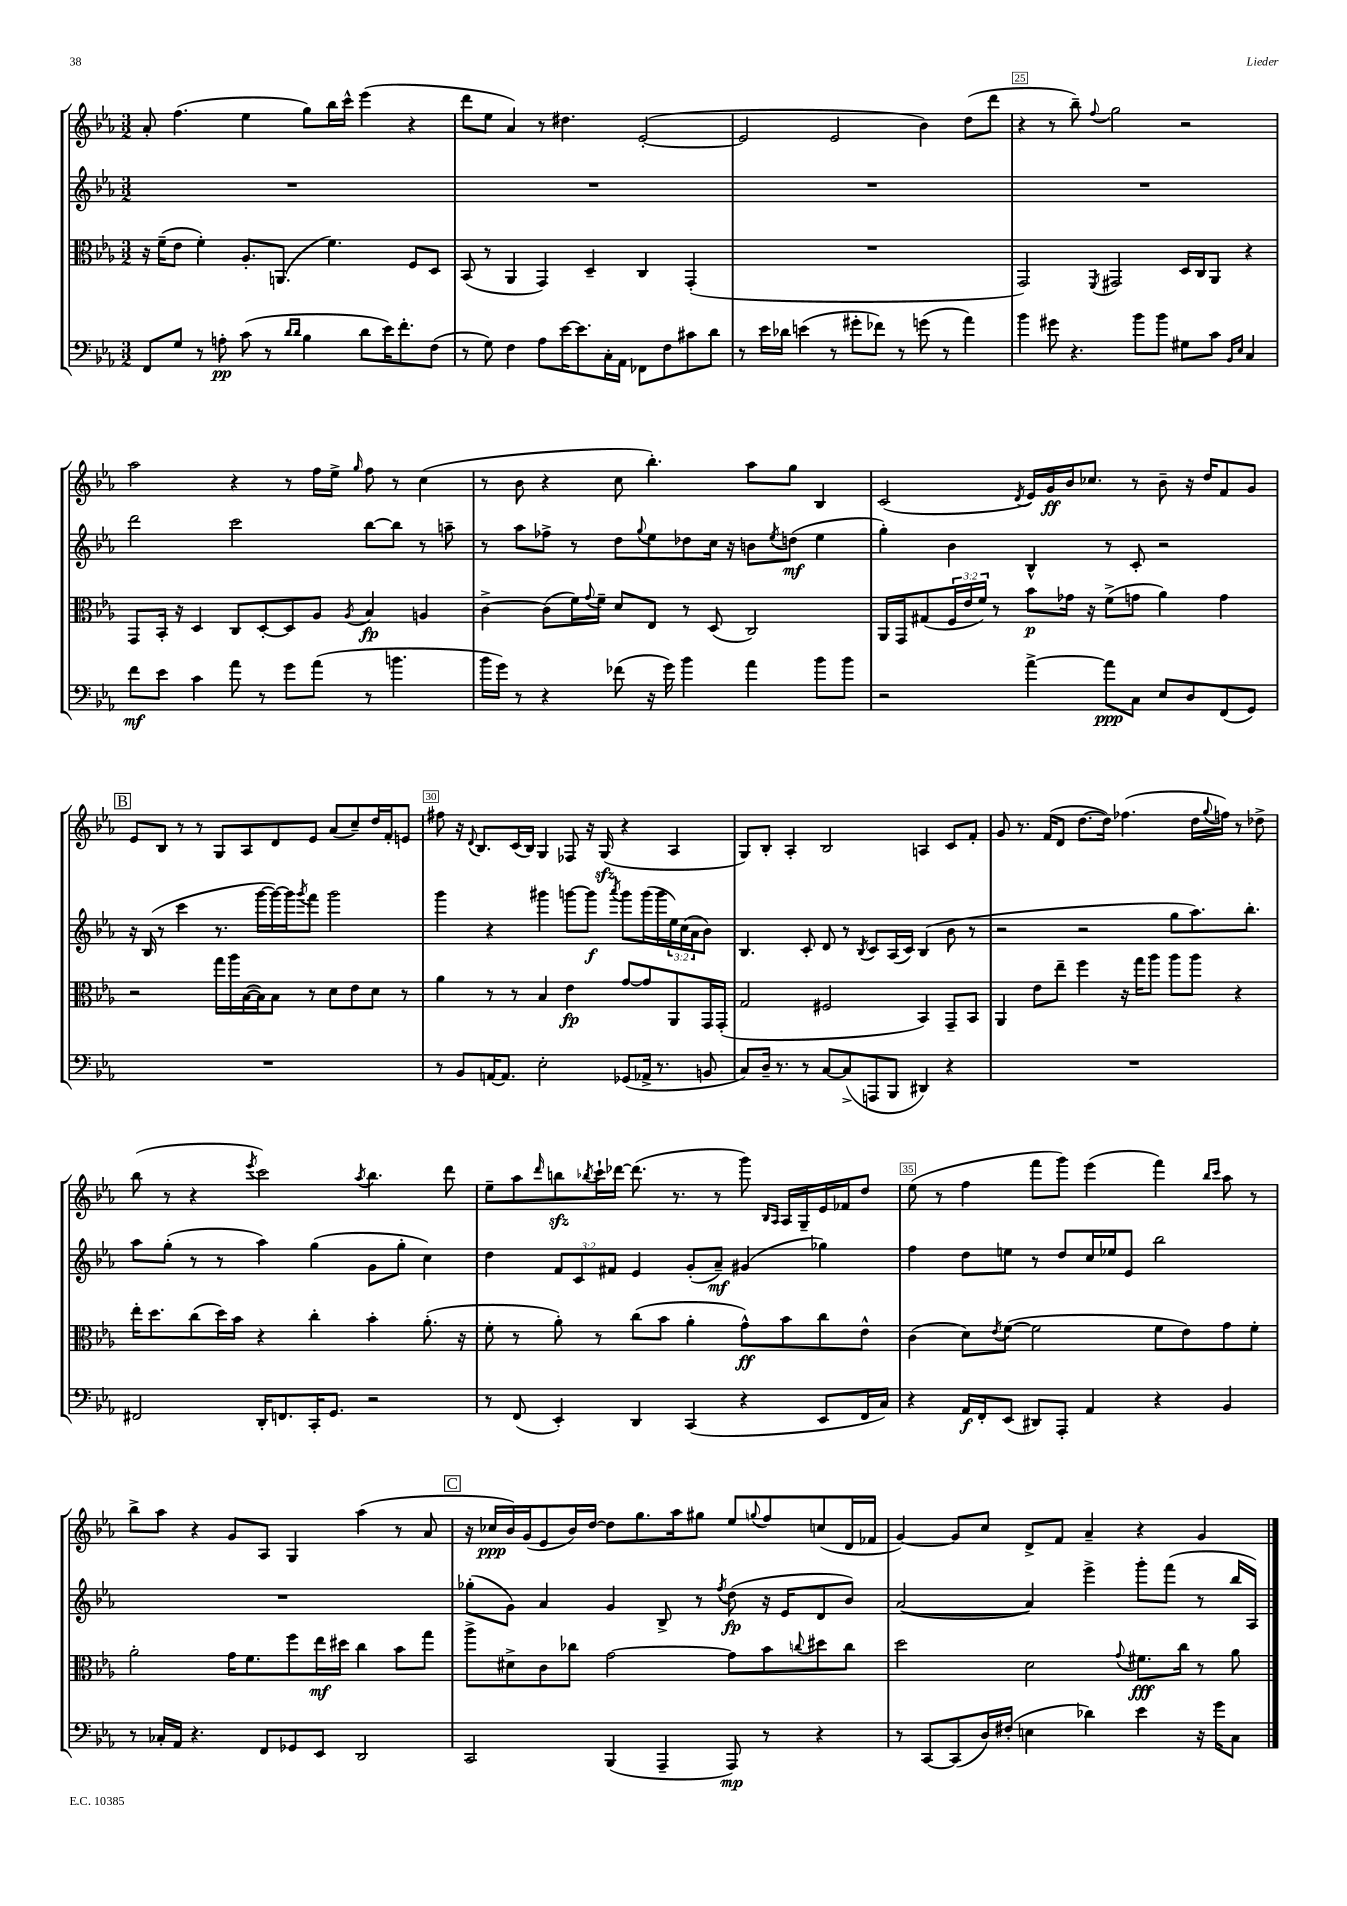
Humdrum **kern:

**kern	**dynam	**kern	**dynam	**kern	**dynam	**kern	**dynam
*part4	*part4	*part3	*part3	*part2	*part2	*part1	*part1
*staff4	*staff4	*staff3	*staff3	*staff2	*staff2	*staff1	*staff1
*clefF4	*	*clefC3	*	*clefG2	*	*clefG2	*
*k[b-e-a-]	*	*k[b-e-a-]	*	*k[b-e-a-]	*	*k[b-e-a-]	*
*M3/2	*	*M3/2	*	*M3/2	*	*M3/2	*
=22	=22	=22	=22	=22	=22	=22	=22
8FF/L	.	16r	.	1.r	.	8a-'/	.
.	.	(16f~\KL	.	.	.	.	.
8G/J	.	8e-\J	.	.	.	(4.ff\	.
8r	.	4f'\)	.	.	.	.	.
8An'\	pp	.	.	.	.	.	.
(8c\	.	8.A-'/L	.	.	.	4ee-\	.
8r	.	.	.	.	.	.	.
.	.	(8.AAn/J	.	.	.	.	.
16qqd/LL	.	.	.	.	.	.	.
16qqd/JJ	.	.	.	.	.	.	.
4B-\	.	.	.	.	.	8gg\L)	.
.	.	4.f\)	.	.	.	16bb-\L	.
.	.	.	.	.	.	16ccc^^\JJ	.
8d\L	.	.	.	.	.	(4eee-\	.
16e-\K)	.	.	.	.	.	.	.
8.f'\	.	.	.	.	.	.	.
.	.	8F/L	.	.	.	4r	.
(8F\J	.	8D/J	.	.	.	.	.
=23	=23	=23	=23	=23	=23	=23	=23
8r	.	(8BB-/	.	1.r	.	8ddd\L	.
8G\)	.	8r	.	.	.	8ee-\J	.
4F\	.	4AA-/	.	.	.	4a-/)	.
8A-\L	.	4GG/)	.	.	.	8r	.
[16e-\K	.	.	.	.	.	4.dd#X\	.
8.e-\]	.	.	.	.	.	.	.
.	.	4D~/	.	.	.	.	.
16C'\L	.	.	.	.	.	.	.
16AA-\JJ	.	.	.	.	.	.	.
8FF-X\L	.	4C/	.	.	.	([2e-'/	.
8F\	.	.	.	.	.	.	.
8c#X\	.	(4GG'/	.	.	.	.	.
8d\J	.	.	.	.	.	.	.
=24	=24	=24	=24	=24	=24	=24	=24
8r	.	1.r	.	1.r	.	2e-/]	.
16e-\LL	.	.	.	.	.	.	.
16d-X\JJ	.	.	.	.	.	.	.
(4en\	.	.	.	.	.	.	.
8r	.	.	.	.	.	2e-/	.
8g#X'\L	.	.	.	.	.	.	.
8f-X\J)	.	.	.	.	.	.	.
8r	.	.	.	.	.	.	.
(8gn\	.	.	.	.	.	4b-\)	.
8r	.	.	.	.	.	.	.
4a-\)	.	.	.	.	.	(8dd\L	.
.	.	.	.	.	.	8ddd\J	.
=25	=25	=25	=25	=25	=25	=25	=25
4b-\	.	2GG/)	.	1.r	.	4r	.
8g#X\	.	.	.	.	.	8r	.
4.r	.	.	.	.	.	8bb-~\)	.
.	.	8qFF/	.	.	.	8qqff/	.
.	.	2GG#X/	.	.	.	2gg\	.
8b-\L	.	.	.	.	.	.	.
8b-\J	.	.	.	.	.	.	.
8G#X\L	.	16D/LL	.	.	.	2r	.
.	.	16C/J	.	.	.	.	.
8c\J	.	8AA-/J	.	.	.	.	.
16qqBB-/LL	.	.	.	.	.	.	.
16qqE-/JJ	.	.	.	.	.	.	.
4C/	.	4r	.	.	.	.	.
!!LO:LB:g=z
=26	=26	=26	=26	=26	=26	=26	=26
8f\L	mf	8GG/L	.	2ddd\	.	2aa-\	.
8e-\J	.	16BB-'/Jk	.	.	.	.	.
.	.	16r	.	.	.	.	.
4c\	.	4D/	.	.	.	.	.
8a-\	.	8C/L	.	2ccc\	.	4r	.
8r	.	[8D'/	.	.	.	.	.
8g\L	.	8D/]	.	.	.	8r	.
(8a-\J	.	8A-/J	.	.	.	16ff\LL	.
.	.	.	.	.	.	16ee-^\JJ	.
.	.	8qA-/	.	.	.	16qqgg/	.
8r	.	4B-/	fp	[8bb-\L	.	8ff\	.
4.bn\	.	.	.	8bb-\J]	.	8r	.
.	.	4An/	.	8r	.	(4cc\	.
.	.	.	.	8aan~\	.	.	.
=27	=27	=27	=27	=27	=27	=27	=27
16b-\LL	.	[4c^\	.	8r	.	8r	.
16g\JJ)	.	.	.	.	.	.	.
8r	.	.	.	8aa-\L	.	8b-\	.
4r	.	(8c\L]	.	8ff-X^\J	.	4r	.
.	.	16f\L)	.	8r	.	.	.
.	.	8qqg/	.	.	.	.	.
.	.	16f~\JJ	.	.	.	.	.
(8f-X\	.	8d/L	.	8dd\L	.	8cc\	.
.	.	.	.	8qqgg/	.	.	.
16r	.	8E-/J	.	8ee-\	.	4.bb-'\)	.
16g\)	.	.	.	.	.	.	.
4b-\	.	8r	.	8dd-X\	.	.	.
.	.	(8D/	.	16cc\Jk	.	.	.
.	.	.	.	16r	.	.	.
4a-\	.	2C/)	.	8bn\L	.	8aa-\L	.
.	.	.	.	8qee-/	.	.	.
.	.	.	.	(8ddn\J	mf	8gg\J	.
8b-\L	.	.	.	4ee-\	.	4B-/	.
8b-\J	.	.	.	.	.	.	.
=28	=28	=28	=28	=28	=28	=28	=28
2r	.	16AA-/LL	.	4gg'\)	.	(2c/	.
.	.	16GG/J	.	.	.	.	.
.	.	(8G#X/	.	.	.	.	.
.	.	24F/L	.	4b-\	.	.	.
.	.	24e-/	.	.	.	.	.
.	.	24f/JJ)	.	.	.	.	.
.	.	8r	.	.	.	.	.
.	.	.	.	.	.	8qd/	.
[4a-^\	.	8b-\L	p	4B-^^/	.	16e-/LL)	.
.	.	.	.	.	.	16g/	ff
.	.	16g-X\Jk	.	.	.	16b-/J	.
.	.	16r	.	.	.	8.cc-X/J	.
8a-\L]	ppp	(8f^\L	.	8r	.	.	.
8C\J	.	8gn\J	.	8c'/	.	8r	.
8E-/L	.	4a-\)	.	2r	.	8b-~\	.
8D/	.	.	.	.	.	16r	.
.	.	.	.	.	.	16dd/KL	.
(8FF/	.	4g\	.	.	.	8f/	.
8GG/J)	.	.	.	.	.	8g/J	.
!!LO:LB:g=z
!!LO:REH:place=s1:t=B
=29	=29	=29	=29	=29	=29	=29	=29
1.r	.	2r	.	16r	.	8e-/L	.
.	.	.	.	(16B-/	.	.	.
.	.	.	.	8r	.	8B-/J	.
.	.	.	.	4ccc\	.	8r	.
.	.	.	.	.	.	8r	.
.	.	16gg\LL	.	8.r	.	8G/L	.
.	.	16aa-\	.	.	.	.	.
.	.	([16B-\	.	.	.	8A-/	.
.	.	16B-\J])	.	[16ggg\LL	.	.	.
.	.	8B-\J	.	16ggg\_)	.	8d/	.
.	.	.	.	16ggg\J]	.	.	.
.	.	.	.	8qggg/	.	.	.
.	.	8r	.	8fff\J	.	8e-/J	.
.	.	8d\L	.	2ggg\	.	(8a-/L	.
.	.	8e-\	.	.	.	8cc~/)	.
.	.	8d\J	.	.	.	16dd/L	.
.	.	.	.	.	.	16f'/J	.
.	.	8r	.	.	.	8en/J	.
=30	=30	=30	=30	=30	=30	=30	=30
8r	.	4a-\	.	4ggg\	.	8ff#X\	.
8BB-/L	.	.	.	.	.	16r	.
.	.	.	.	.	.	8qqd/	.
.	.	.	.	.	.	8.B-/L	.
[16AAn/K	.	8r	.	4r	.	.	.
8.AA/J]	.	.	.	.	.	.	.
.	.	8r	.	.	.	(16c/L	.
.	.	.	.	.	.	16B-/JJ)	.
2E-'\	.	4B-/	.	4ggg#X\	.	4G/	.
.	.	4e-\	fp	[8gggn\L	.	8F-X/	.
.	.	.	.	8ggg\J]	f	16r	.
.	.	.	.	.	.	(16Gzz/	.
.	.	.	.	8qaaa-/	.	.	.
(8GG-X/L	.	[8g/L	.	8ggg\L	.	4r	.
16AA-X^/Jk	.	8g/]	.	(16ggg\L	.	.	.
8.r	.	.	.	16ggg\	.	.	.
.	.	8AA-/	.	24ee-\)	.	4A-/	.
.	.	.	.	(24cc\	.	.	.
.	.	.	.	24a-\J	.	.	.
8BBn/	.	16GG/L	.	8b-\J)	.	.	.
.	.	(16GG'/JJ	.	.	.	.	.
=31	=31	=31	=31	=31	=31	=31	=31
8C/L)	.	2G/	.	4.B-/	.	8G/L)	.
16D~/Jk	.	.	.	.	.	8B-'/J	.
8.r	.	.	.	.	.	.	.
.	.	.	.	.	.	4A-'/	.
8r	.	.	.	8c'/	.	.	.
[8C/L	.	2F#X/	.	8d/	.	2B-/	.
(8C^/]	.	.	.	8r	.	.	.
.	.	.	.	8qB-/	.	.	.
8AAAn/	.	.	.	8c/L	.	.	.
8BBB-/J	.	.	.	(16A-/L	.	.	.
.	.	.	.	16c/JJ)	.	.	.
4DD#X/)	.	4BB-/)	.	(4B-/	.	4An/	.
4r	.	8GG~/L	.	8b-\	.	8c/L	.
.	.	8BB-/J	.	8r	.	8f'/J	.
=32	=32	=32	=32	=32	=32	=32	=32
1.r	.	4AA-/	.	2r	.	8g/	.
.	.	.	.	.	.	8.r	.
.	.	8e-\L	.	.	.	.	.
.	.	.	.	.	.	(16f/KL	.
.	.	8ee-~\J	.	.	.	8d/J	.
.	.	4ff\	.	2r	.	[8.dd\L	.
.	.	.	.	.	.	16dd\Jk])	.
.	.	16r	.	.	.	(4.ff-X\	.
.	.	16gg\KL	.	.	.	.	.
.	.	8aa-\J	.	.	.	.	.
.	.	8aa-\L	.	8gg\L	.	.	.
.	.	8aa-\J	.	8.aa-\)	.	16dd\LL	.
.	.	.	.	.	.	8qqgg/	.
.	.	.	.	.	.	16ffn\JJ)	.
.	.	4r	.	.	.	8r	.
.	.	.	.	8.bb-'\J	.	.	.
.	.	.	.	.	.	8dd-X^\	.
!!LO:LB:g=z
=33	=33	=33	=33	=33	=33	=33	=33
2FF#X/	.	16ee-'\KL	.	8aa-\L	.	(8bb-\	.
.	.	8.dd\	.	.	.	.	.
.	.	.	.	(8gg'\J	.	8r	.
.	.	(8cc\	.	8r	.	4r	.
.	.	16dd\L)	.	8r	.	.	.
.	.	16b-\JJ	.	.	.	.	.
.	.	.	.	.	.	8qeee-/	.
16DD'/KL	.	4r	.	4aa-\)	.	2ccc\)	.
8.FFn/	.	.	.	.	.	.	.
16CC'/K	.	4cc'\	.	(4gg\	.	.	.
8.GG/J	.	.	.	.	.	.	.
.	.	.	.	.	.	8qaa-/	.
2r	.	4b-'\	.	8g\L	.	4.bb-\	.
.	.	.	.	8gg'\J	.	.	.
.	.	(8.a-'\	.	4cc\)	.	.	.
.	.	.	.	.	.	8ddd\	.
.	.	16r	.	.	.	.	.
=34	=34	=34	=34	=34	=34	=34	=34
8r	.	8f'\	.	4dd\	.	8ee-~\L	.
(8FF/	.	8r	.	.	.	8aa-\	.
.	.	.	.	.	.	16qqddd/	.
4EE-'/)	.	8a-'\)	.	12f/L	.	8bbnzz\	.
.	.	.	.	12c/	.	.	.
.	.	.	.	.	.	8qbb-X/	.
.	.	8r	.	.	.	16ccc`\L	.
.	.	.	.	12f#X/J	.	.	.
.	.	.	.	.	.	[16ddd-X\JJ	.
4DD/	.	(8cc\L	.	4e-/	.	(8.ddd-\]	.
.	.	8b-\J	.	.	.	.	.
.	.	.	.	.	.	8.r	.
(4CC/	.	4a-'\	.	(8g'/L	.	.	.
.	.	.	.	8a-~/J)	mf	8r	.
4r	.	8g^^\L)	ff	(4g#X/	.	8ggg\)	.
.	.	.	.	.	.	16qqB-/LL	.
.	.	.	.	.	.	16qqA-/JJ	.
.	.	8b-\	.	.	.	16A-/LL	.
.	.	.	.	.	.	16G~/	.
8EE-/L	.	8cc\	.	4gg-X\)	.	16e-/	.
.	.	.	.	.	.	16f-X/J	.
16FF/L	.	8e-^^\J	.	.	.	8dd/J	.
16C/JJ)	.	.	.	.	.	.	.
=35	=35	=35	=35	=35	=35	=35	=35
4r	.	(4c\	.	4ff\	.	(8ee-\	.
.	.	.	.	.	.	8r	.
16AA-/LL	f	8d\L)	.	8dd\L	.	4ff\	.
16FF'/J	.	.	.	.	.	.	.
.	.	8qe-/	.	.	.	.	.
(8EE-/J	.	([8f\J	.	8een\J	.	.	.
8DD#X/L)	.	2f\]	.	8r	.	8fff\L	.
8AAA-'/J	.	.	.	8dd/L	.	8ggg\J)	.
4AA-/	.	.	.	16cc/L	.	(4eee-\	.
.	.	.	.	16ee-X/J	.	.	.
.	.	.	.	8e-/J	.	.	.
4r	.	8f\L	.	2bb-\	.	4fff\)	.
.	.	8e-\)	.	.	.	.	.
.	.	.	.	.	.	16qqbb-/LL	.
.	.	.	.	.	.	16qqccc/JJ	.
4BB-/	.	8g\	.	.	.	8aa-\	.
.	.	8f'\J	.	.	.	8r	.
!!LO:LB:g=z
=36	=36	=36	=36	=36	=36	=36	=36
8r	.	2a-'\	.	1.r	.	8bb-^\L	.
16C-X'/LL	.	.	.	.	.	8aa-\J	.
16AA-/JJ	.	.	.	.	.	.	.
4.r	.	.	.	.	.	4r	.
.	.	16g\KL	.	.	.	8g/L	.
.	.	8.f\	.	.	.	.	.
8FF/L	.	.	.	.	.	8A-/J	.
8GG-X/	.	8ff\	.	.	.	4G/	.
8EE-/J	.	16ee-\L	mf	.	.	.	.
.	.	16dd#X\JJ	.	.	.	.	.
2DD/	.	4cc\	.	.	.	(4aa-\	.
.	.	8b-\L	.	.	.	8r	.
.	.	8gg\J	.	.	.	8a-/	.
!!LO:REH:place=s1:t=C
=37	=37	=37	=37	=37	=37	=37	=37
2CC/	.	8aa-^\L	.	(8gg-X'\L	.	16r	.
.	.	.	.	.	.	16cc-X/LL	ppp
.	.	8d#X^\	.	8g\J)	.	16b-/)	.
.	.	.	.	.	.	(16g/J	.
.	.	8c\	.	4a-/	.	8e-/	.
.	.	8cc-X\J	.	.	.	16b-/L)	.
.	.	.	.	.	.	[16dd/JJ	.
(4BBB-/	.	[2g\	.	4g/	.	8dd\L]	.
.	.	.	.	.	.	8.gg\	.
4AAA-~/	.	.	.	8B-^/	.	.	.
.	.	.	.	.	.	16aa-\k	.
.	.	.	.	8r	.	8gg#X\J	.
.	.	.	.	8qff/	.	.	.
8AAA-/)	mp	8g\L]	.	(8dd\	fp	8ee-/L	.
.	.	.	.	.	.	8qqggn/	.
8r	.	8b-\	.	16r	.	8ff/	.
.	.	.	.	16e-/KL	.	.	.
.	.	8qqccn/	.	.	.	.	.
4r	.	8dd#X\	.	8d/	.	(8ccn/	.
.	.	8cc\J	.	8b-/J)	.	16d/L	.
.	.	.	.	.	.	16f-X/JJ	.
=38	=38	=38	=38	=38	=38	=38	=38
8r	.	2dd\	.	([2a-/	.	[4g/)	.
[8CC/L	.	.	.	.	.	.	.
(8CC/]	.	.	.	.	.	8g/L]	.
16D/L)	.	.	.	.	.	8cc/J	.
(16F#X'/JJ	.	.	.	.	.	.	.
4En\	.	2d\	.	4a-/])	.	8d^/L	.
.	.	.	.	.	.	8f/J	.
4d-X\)	.	.	.	4eee-^\	.	4a-~/	.
.	.	8qqg/	.	.	.	.	.
4e-\	.	8.f#X\L	fff	8ggg'\L	.	4r	.
.	.	.	.	(8fff\J	.	.	.
.	.	16cc\Jk	.	.	.	.	.
16r	.	8r	.	8r	.	4g/	.
16g\KL	.	.	.	.	.	.	.
8C\J	.	8a-\	.	16bb-/LL	.	.	.
.	.	.	.	16A-/JJ)	.	.	.
==	==	==	==	==	==	==	==
*-	*-	*-	*-	*-	*-	*-	*-
